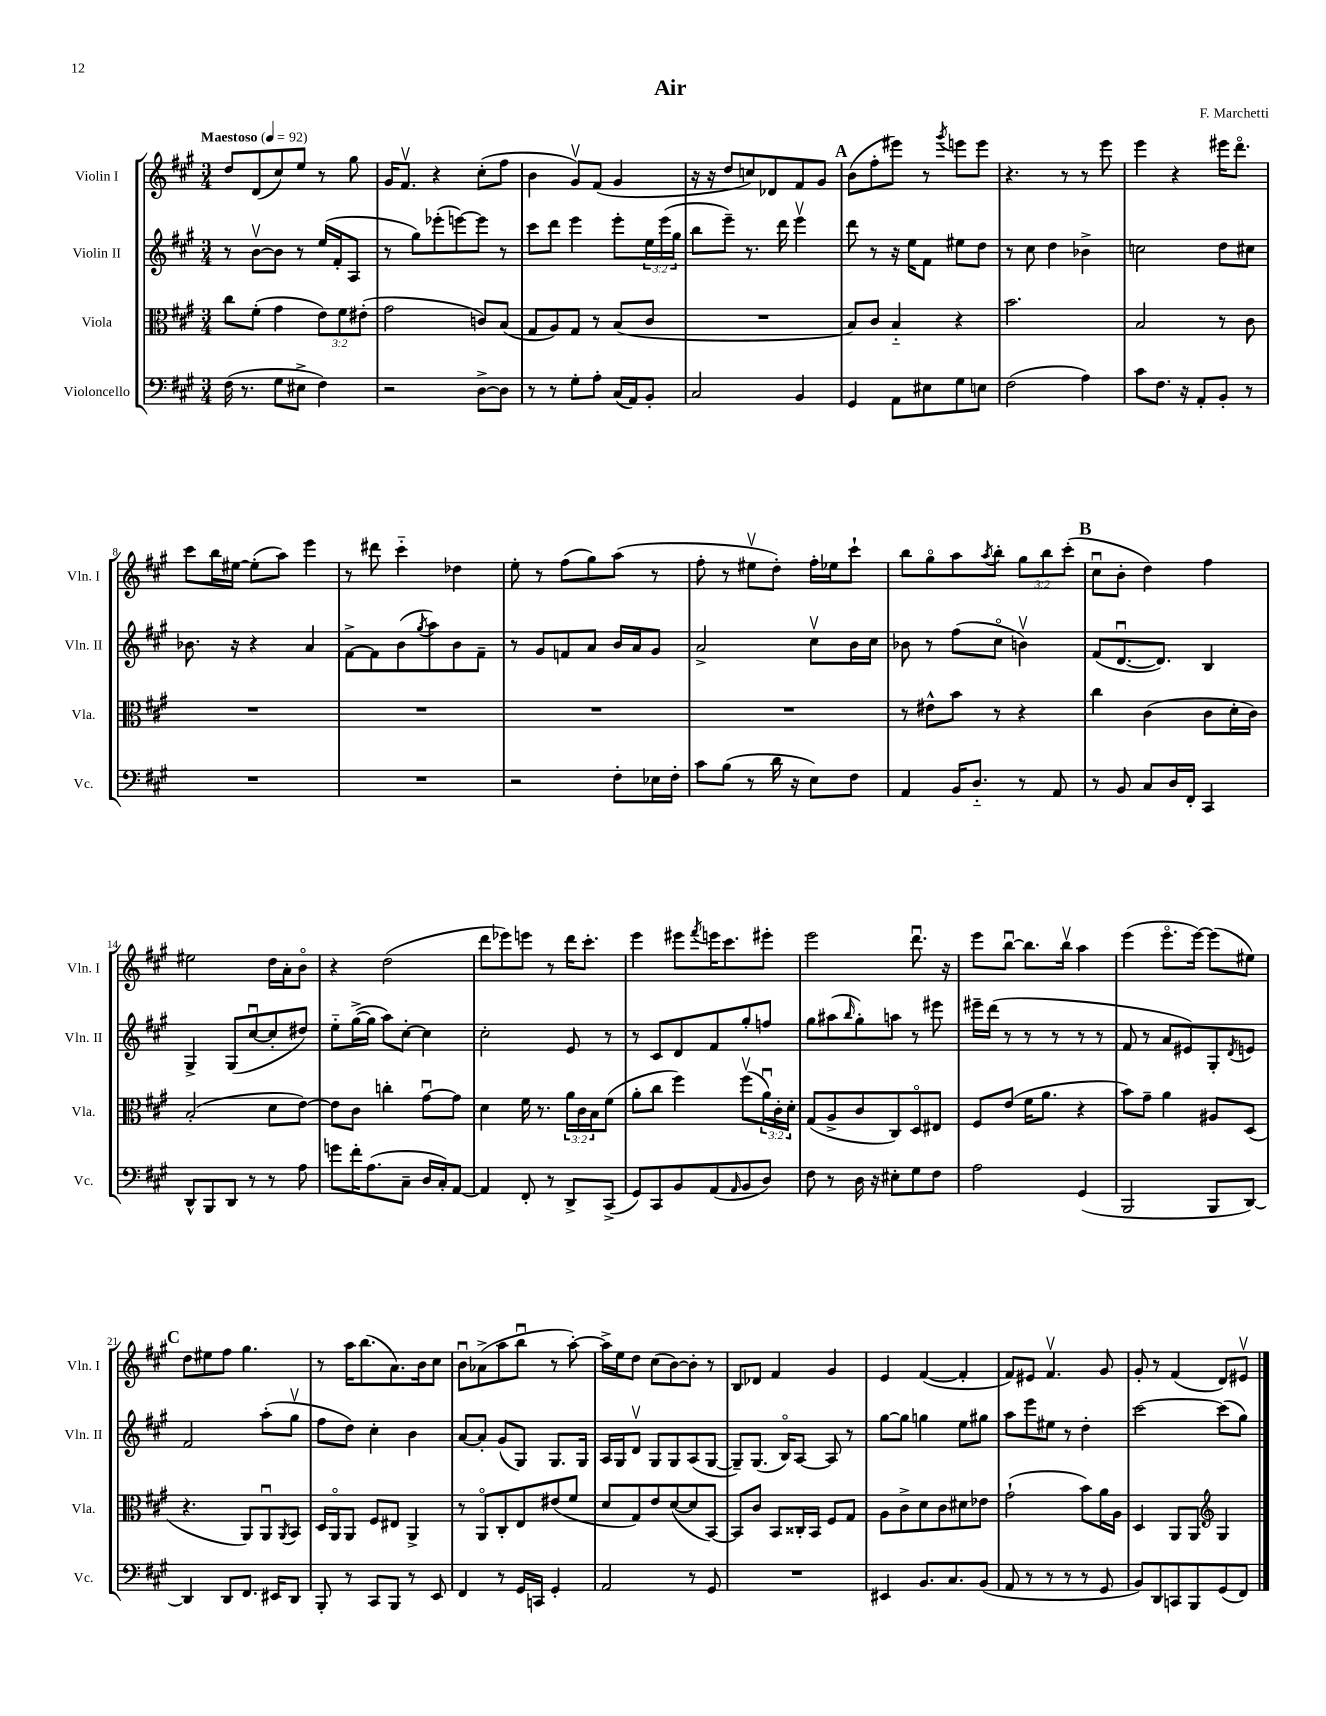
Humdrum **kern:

**kern	**kern	**kern	**kern
*staff4	*staff3	*staff2	*staff1
*clefF4	*clefC3	*clefG2	*clefG2
*k[f#c#g#]	*k[f#c#g#]	*k[f#c#g#]	*k[f#c#g#]
*M3/4	*M3/4	*M3/4	*M3/4
*MM92	*MM92	*MM92	*MM92
(16F#\	8cc#\L	8r	8dd/L
8.r	.	.	.
.	(8f#'\J	[8bv\L	(8d/
8G#\L	4g#\	8b\]J	8cc#/)
8E#^\J	.	8r	8ee/J
4F#\)	12e\L)	(16ee/LL	8r
.	.	16f#'/J	.
.	12f#\	.	.
.	.	8A/J	8gg#\
.	(12e#'\J	.	.
=	=	=	=
2r	2g#\	8r	16g#/LK
.	.	.	8.f#v/J
.	.	8gg#\L)	.
.	.	(8eee-'\	4r
.	.	[8eee\)	.
[8D^\L	8c/L)	8eee\]J	(8cc#'\L
8D\]J	(8B/J	8r	8ff#\J
=	=	=	=
8r	8G#/L	8ccc#\L	4b\
8r	8A/)	8ddd\J	.
8G#'\L	8G#/J	4eee\	8g#v/L)
8A'\J	8r	.	(8f#/J
(16C#/LL	(8B/L	8eee'\L	4g#/
16AA/J)	.	.	.
8BB'/J	8c#/J	24ee\L	.
.	.	(24eee\	.
.	.	24gg#\JJ	.
=	=	=	=
2C#/	2.r	8bb\L	16r
.	.	.	16r
.	.	8eee~\J)	8dd/L
.	.	8.r	8cc/)
.	.	.	8d-/
.	.	16ddd\	.
4BB/	.	4eeev\	8f#/
.	.	.	8g#/J
=	=	=	=
4GG#/	8B/L)	8ddd\	(8b\L
.	8c#/J	8r	8ff#'\
8AA\L	4B'~/	16r	8eee#\J)
.	.	16ee\LK	.
8E#\	.	8f#\J	8r
.	.	.	8qggg#/
8G#\	4r	8ee#\L	8eee\L
8E\J	.	8dd\J	8eee\J
=	=	=	=
(2F#\	2.b\	8r	4.r
.	.	8cc#\	.
.	.	4dd\	.
.	.	.	8r
4A\)	.	4b-^\	8r
.	.	.	8eee\
=	=	=	=
8c#\L	2B/	2cc\	4eee\
8.F#\J	.	.	.
.	.	.	4r
16r	.	.	.
8AA'/L	.	.	.
8BB'/J	8r	8dd\L	16eee#\LK
.	.	.	8.dddo\J
8r	8c#\	8cc#\J	.
=	=	=	=
2.r	2.r	8.b-\	8ccc#\L
.	.	.	16bb\L
.	.	16r	[16ee#\JJ
.	.	4r	(8ee#'\]L
.	.	.	8aa\J)
.	.	4a/	4eee\
=	=	=	=
2.r	2.r	[8f#^\L	8r
.	.	8f#\]	8ddd#\
.	.	(8b\	4ccc#'~\
.	.	8qgg#/	.
.	.	8aa\)	.
.	.	8b\	4dd-\
.	.	8f#~\J	.
=	=	=	=
2r	2.r	8r	8ee'\
.	.	8g#/L	8r
.	.	8f/	(8ff#\L
.	.	8a/J	8gg#\)
8F#'\L	.	16b/LL	(8aa\J
.	.	16a/J	.
16E-\L	.	8g#/J	8r
16F#'\JJ	.	.	.
=	=	=	=
8c#\L	2.r	2a^/	8ff#'\
(8B\J	.	.	8r
8r	.	.	8ee#v\L
16d\	.	.	8dd'\J)
16r	.	.	.
8E\L)	.	8cc#v\L	16ff#'\LL
.	.	.	16ee-\J
8F#\J	.	16b\L	8ccc#`\J
.	.	16cc#\JJ	.
=	=	=	=
4AA/	8r	8b-\	8bb\L
.	8e#^^\L	8r	8gg#o\
16BB/LK	8b\J	(8ff#\L	8aa\
8.D'~/J	.	.	.
.	.	.	8qaa/
.	8r	8cc#o\J	8bb'\J
8r	4r	4bv\)	12gg#\L
.	.	.	12bb\
8AA/	.	.	.
.	.	.	(12ccc#'\J
=	=	=	=
8r	4cc#\	(8f#/L	8cc#u\L
8BB/	.	[8.du/	8b'\J
8C#/L	(4c#\	.	4dd\)
.	.	8.d/]J)	.
16D/L	.	.	.
16FF#'/JJ	.	.	.
4CC#/	8c#\L	4B/	4ff#\
.	16d'\L	.	.
.	16c#\JJ)	.	.
=	=	=	=
8DD^^/L	(2B'/	4G#^/	2ee#\
8BBB/	.	.	.
8DD/J	.	(8G#/L	.
8r	.	[8cc#u/	.
8r	8d\L	8cc#'/]	16dd\LL
.	.	.	16a'\J
8A\	[8e\J)	8dd#/J)	8bo\J
=	=	=	=
8g\L	8e\]L	8ee'~\L	4r
16f#'\K	8c#\J	([16gg#^\L	.
(8.A\	.	16gg#\]JJ	.
.	4cc'\	8aa\L)	(2dd\
8C#~\J	.	[8cc#'\J	.
16D/LL	[8g#u\L	4cc#\]	.
16C#'/J)	.	.	.
[8AA/J	8g#\]J	.	.
=	=	=	=
4AA/]	4d\	2cc#'\	8ddd\L
.	.	.	8eee-\)
8FF#'/	16f#\	.	8eee\J
.	8.r	.	.
8r	.	.	8r
8DD^/L	24a\LL	8e/	16ddd\LK
.	24c#\	.	.
.	.	.	8.ccc#'\J
.	24B\J	.	.
(8CC#^/J	(8f#\J	8r	.
=	=	=	=
8GG#/L)	8a'\L	8r	4eee\
8CC#/	8cc#\J	8c#/L	.
8BB/	4ff#\)	8d/	8eee#\L
.	.	.	8qfff#/
(8AA/	.	8f#/	16eee\K
.	.	.	8.ccc#\
16qqAA/	.	.	.
8BB/	(8ff#v\L	8gg#'/	.
8D/J)	24au\L)	8ff/J	8eee#'\J
.	24c#'\	.	.
.	24d'\JJ	.	.
=	=	=	=
8F#\	(8G#/L	8gg#\L	2eee\
8r	8A^/	(8aa#\	.
.	.	16qqbb/	.
16D\	8c#/	8gg#'\)	.
16r	.	.	.
8E#'\L	8C#/)	8aa\J	.
8G#\	8Do/	8r	8.dddu\
8F#\J	8E#/J	8eee#\	.
.	.	.	16r
=	=	=	=
2A\	8F#/L	16eee#~\LL	8eee\L
.	.	(16ddd\JJ	.
.	(8e/J	8r	[8bbu\J
.	16f#\LK	8r	8.bb\]L
.	8.a\J	.	.
.	.	8r	.
.	.	.	16bbv\Jk
(4GG#/	4r	8r	4aa\
.	.	8r	.
=	=	=	=
2BBB/	8b\L)	8f#/	(4eee\
.	8g#~\J	8r	.
.	4a\	8a/L	8.eeeo\L
.	.	8e#/)	.
.	.	.	[16eee\Jk)
8BBB/L	8A#/L	8G#'/	(8eee\]L
.	.	8qd/	.
[8DD/J)	(8D/J	8e/J	8ee#\J)
=	=	=	=
4DD/]	4.r	2f#/	8dd\L
.	.	.	8ee#\
8DD/L	.	.	8ff#\J
8.FF#/J	8AA/L)	.	4.gg#\
.	8AAu/	(8aa'\L	.
16EE#/LK	.	.	.
.	8qAA/	.	.
8DD/J	8BB/J	8gg#v\J	.
=	=	=	=
8BBB'/	16D/LL	8ff#\L	8r
.	16AAo/J	.	.
8r	8AA/J	8dd\J)	16aa\LK
.	.	.	(8.bb\
8CC#/L	8F#/L	4cc#'\	.
8BBB/J	8E#/J	.	8.a\)
8r	4AA^/	4b\	.
.	.	.	16b\k
8EE/	.	.	8cc#\J
=	=	=	=
4FF#/	8r	[8a/L	8bu\L
.	8AAo/L	8a'/]J	(8a-^\
8r	8C#'/	(8g#/L	8aa\
16GG#/LL	8E/	8G#/J)	8bbu\J
16CC/JJ	.	.	.
4GG#'/	(8e#/	8.G#/L	8r
.	8f#/J	.	[8aa'\)
.	.	16G#/Jk	.
=	=	=	=
2AA/	8d/L	16A/LL	16aa^\]LL
.	.	16G#/J	16ee\J
.	8G#/)	8dv/J	8dd\J
.	8e/	8G#/L	(8cc#\L
.	([8d/	8G#/	[8b\)
8r	8d/]	(8A/	8b'\]J
8GG#/	[8BB/J)	[8G#/J	8r
=	=	=	=
2.r	8BB/]L	8G#~/]L)	8B/L
.	8c#/J	(8.G#/J	8d-/J
.	8BB/L	.	4f#/
.	.	16Bo/LK)	.
.	16C##'/L	[8A/J	.
.	16BB/JJ	.	.
.	8F#/L	8A/]	4g#/
.	8G#/J	8r	.
=	=	=	=
4EE#/	8A\L	[8gg#\L	4e/
.	8c#^\	8gg#\]J	.
8.BB/L	8d\	4gg\	([4f#/
.	8c#\	.	.
8.C#/	.	.	.
.	8d#\	8ee\L	4f#'/]
(8BB/J	8e-\J	8gg#\J	.
=	=	=	=
8AA/	(2g#`\	8aa\L	8f#/L)
8r	.	8eee\	8e#/J
8r	.	8ee#\J	4.f#v/
8r	.	8r	.
8r	8b\L)	4dd'\	.
8GG#/	16a\L	.	8g#/
.	16A\JJ	.	.
=	=	=	=
8BB/L)	4D/	[2ccc#\	8g#'/
8DD/	.	.	8r
8CC/	8AA/L	.	(4f#/
8BBB/	8AA/J	.	.
*	*clefG2	*	*
(8GG#/	4G#/	(8ccc#\]L	8d/L)
8FF#/J)	.	8gg#\J)	8e#v/J
==	==	==	==
*-	*-	*-	*-
